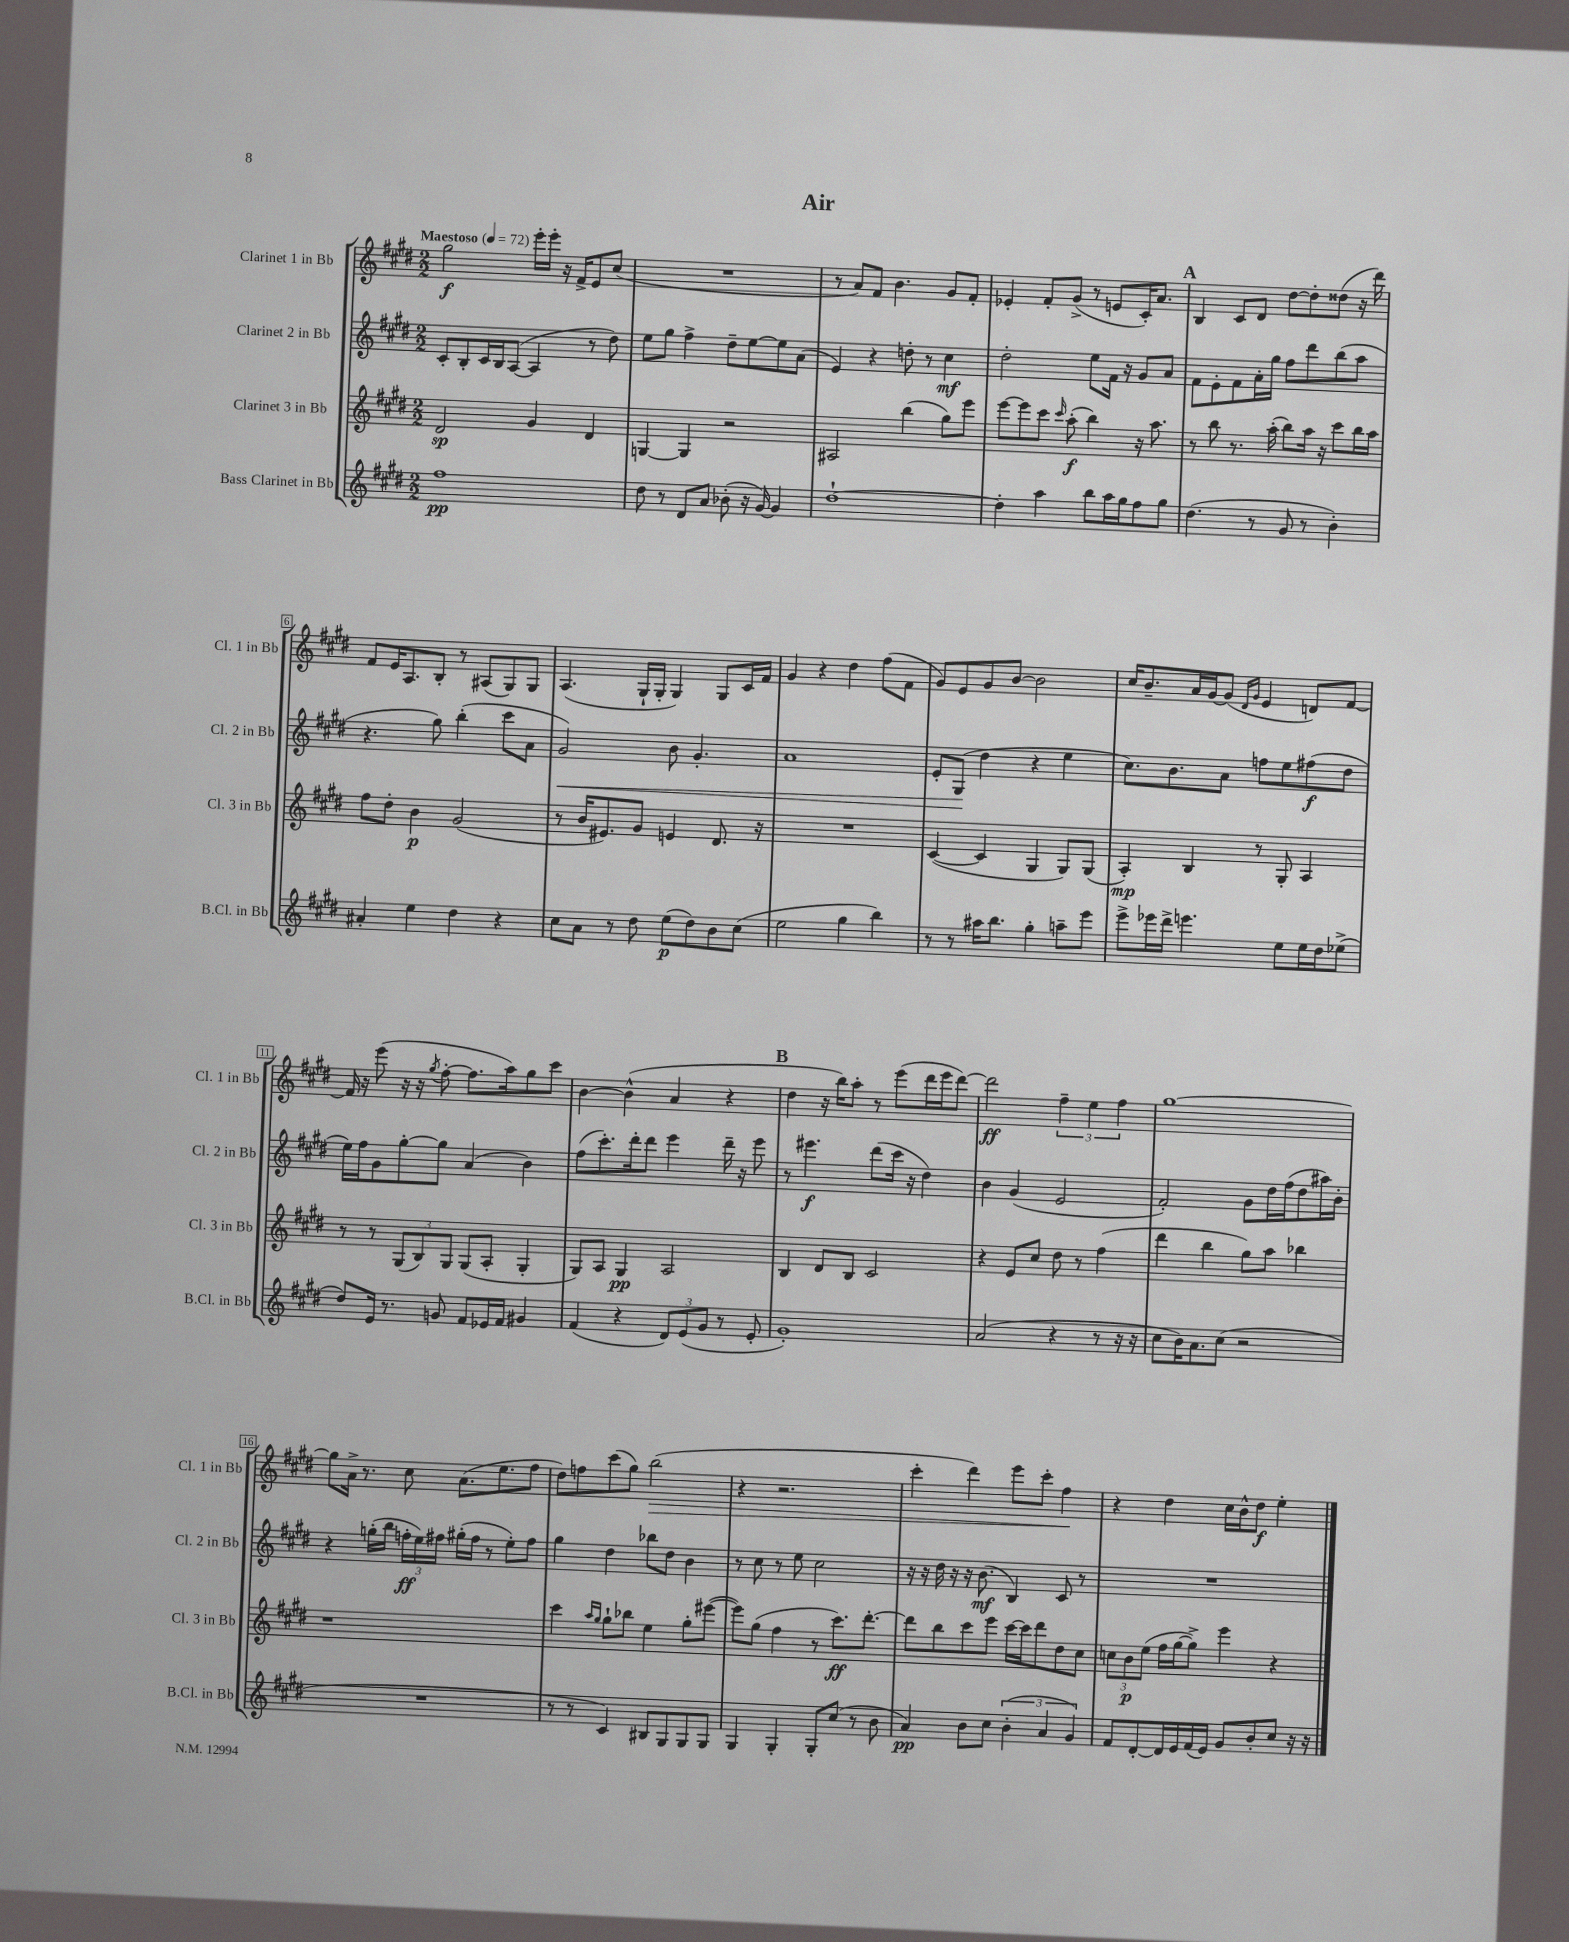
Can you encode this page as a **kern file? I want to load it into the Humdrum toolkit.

**kern	**kern	**kern	**kern
*staff4	*staff3	*staff2	*staff1
*clefG2	*clefG2	*clefG2	*clefG2
*k[f#c#g#d#]	*k[f#c#g#d#]	*k[f#c#g#d#]	*k[f#c#g#d#]
*M2/2	*M2/2	*M2/2	*M2/2
*MM72	*MM72	*MM72	*MM72
1ff#	2d#	8c#'	2gg#
.	.	8B'	.
.	.	16c#	.
.	.	16B	.
.	.	([8A	.
.	4g#	4A]	16eee'
.	.	.	16eee'
.	.	.	16r
.	.	.	16f#^
.	4d#	8r	8e
.	.	8dd#)	(8cc#
=	=	=	=
8dd#	[4G	8ee	1r
8r	.	8gg#	.
8d#	4G]	4ff#^	.
8a	.	.	.
(8b-'	2r	8dd#~	.
16r	.	[8ee	.
[16g#)	.	.	.
4g#]	.	8ee]	.
.	.	(8a	.
=	=	=	=
[1dd#`	2A#	4e)	8r
.	.	.	8a)
.	.	4r	8f#
.	.	.	4.b
.	(4bb	8dd'	.
.	.	8r	.
.	8gg#)	4cc#	8g#
.	8eee	.	8f#'
=	=	=	=
4dd#']	[8eee	2dd#'	4e-'
.	8eee]	.	.
4aa	8ccc#	.	8f#'
.	16qqccc#	.	.
.	(8aa'	.	(8g#^
8bb	4bb)	8ee	8r
16aa	.	16f#	8e
16gg#	.	16r	.
8ff#	16r	8g#	16c#')
.	8.aa	.	8.a
8gg#	.	8a	.
=	=	=	=
(4.dd#	8r	8f#	4B
.	8bb	8e'	.
.	8.r	8f#	8c#
8r	.	16a'	8d#
.	(16aa'	16gg#	.
8g#	8bb)	8ff#	[8dd#
8r	16aa	8ddd#	8dd#']
.	16r	.	.
4b')	8ccc#	(8bb	(8dd##
.	16bb	8aa	16r
.	16aa	.	16ddd#)
=	=	=	=
4a#'	8ff#	4.r	8f#
.	8dd#'	.	16e
.	.	.	8.A
4ee	4b	.	.
.	.	8gg#)	8B'
4dd#	(2g#	(4bb'	8r
.	.	.	(8A#
4r	.	8ccc#	8G#)
.	.	8a	8G#
=	=	=	=
8cc#	8r	2g#)	(4.A
8a	16b	.	.
.	8.e#)	.	.
8r	.	.	.
8dd#	8g#	.	16G#`
.	.	.	16G#'
(8ee	4e	8b	4G#)
8dd#)	.	4.g#'	.
8b	8.d#	.	8G#
(8cc#	.	.	16c#
.	16r	.	16f#
=	=	=	=
2ee	1r	1a	4g#
.	.	.	4r
4gg#	.	.	4dd#
4bb)	.	.	(8ff#
.	.	.	8f#
=	=	=	=
8r	([4c#	8e'	8g#)
8r	.	(8G#	8e
16aa#	4c#]	4dd#	8g#
8.bb	.	.	.
.	.	.	[8b
4gg#'	4G#	4r	2b]
8aa~	8G#)	4ee	.
8eee	(8G#	.	.
=	=	=	=
8eee^	4A')	8.cc#)	16cc#
.	.	.	8.b~
16eee-	.	.	.
16ddd#^	.	8.b	.
4.eee	4B	.	16a
.	.	.	[16g#
.	.	8a	(8g#]
.	.	.	16qqd#
.	.	.	16qqg#
.	8r	8ff	4e
8ee	8G#'	8ee	.
16ee	4A	(8ff#	8d)
16dd#	.	.	.
(8ee-^	.	8dd#	[8f#
=	=	=	=
8dd#)	8r	16ee)	16f#]
.	.	16ff#	16r
16e	8r	8g#	(8eee
8.r	.	.	.
.	(12G#	[8gg#'	16r
.	.	.	16r
.	12B)	.	.
.	.	.	8qgg#
8g	.	8gg#]	[8ff#'
.	12G#	.	.
8f#	(8G#	(4a	8.ff#]
16e-	8A'	.	.
16f#	.	.	16aa)
4g#	4G#'	4b)	8gg#
.	.	.	8ccc#
=	=	=	=
(4f#	8G#)	(8ff#	[4b
.	8A	8.ccc#')	.
4r	4G#	.	(4b^^]
.	.	16ddd#'	.
.	.	8ddd#	.
12d#)	2A	4eee	4a
(12e	.	.	.
12g#	.	.	.
8r	.	16ddd#~	4r
.	.	16r	.
8e'	.	8eee	.
=	=	=	=
1g#')	4B	8r	4dd#
.	.	4.eee#	.
.	8d#	.	16r
.	.	.	16bb)
.	8B	.	8aa'
.	2c#	(8ddd#	8r
.	.	16ccc#	(8eee
.	.	16r	.
.	.	4dd#)	16ddd#
.	.	.	16eee
.	.	.	[8ddd#)
=	=	=	=
(2a	4r	4b	2ddd#]
.	8e	(4g#	.
.	8cc#	.	.
4r	8dd#	2e	6ff#~
.	8r	.	.
.	.	.	6ee
8r	(4ff#	.	.
.	.	.	6ff#
16r	.	.	.
16r	.	.	.
=	=	=	=
8cc#	4ddd#	2f#')	[1gg#
16b)	.	.	.
8.a	.	.	.
.	4bb	.	.
(8cc#	.	.	.
2r	8gg#)	8g#	.
.	8aa	16dd#	.
.	.	(16ff#	.
.	4bb-	8dd#	.
.	.	16aa#)	.
.	.	16b'	.
=	=	=	=
1r	1r	4r	8gg#]
.	.	.	16a^
.	.	.	8.r
.	.	(16gg'	.
.	.	16bb	.
.	.	24ff'	8cc#
.	.	24ee)	.
.	.	24ff#	.
.	.	(16gg#'	(8.a
.	.	16ff#	.
.	.	8r	.
.	.	.	8.ee
.	.	8ee')	.
.	.	8ff#	8ff#
=	=	=	=
8r	4ccc#	4gg#	8dd#)
8r	.	.	8ff
.	16qqaa	.	.
.	16qqgg#	.	.
4c#)	8gg#`	4dd#	(8ccc#
.	8bb-	.	8gg#)
8B#	4ee	8bb-	(2bb
8G#	.	8dd#	.
8G#	8gg#'	4b	.
8G#	([8eee#	.	.
=	=	=	=
4G#	8eee#])	8r	4r
.	(8gg#	8cc#	.
4G#'	4ff#	8r	2.r
.	.	8ee	.
8G#'	8r	2cc#	.
(8cc#	8.ccc#)	.	.
8r	.	.	.
.	[8.ddd#'	.	.
8b	.	.	.
=	=	=	=
4a)	8ddd#]	16r	4ccc#'
.	.	16r	.
.	8bb	16dd#	.
.	.	16r	.
8b	8ccc#	16r	4ddd#)
.	.	(8.b	.
8cc#	8eee	.	.
(6b'	[16ccc#	4B)	8eee
.	16ccc#]	.	.
.	8ddd#	.	8ccc#'
6a	.	.	.
.	8dd#	8c#	4ff#
6g#)	.	.	.
.	8cc#	8r	.
=	=	=	=
8f#	12cc	1r	4r
.	12b	.	.
[8d#'	.	.	.
.	(12ee	.	.
16d#]	16ff#	.	4dd#
16e	[16gg#	.	.
(16f#	8gg#^])	.	.
16e)	.	.	.
8g#	4eee	.	16cc#
.	.	.	16b^^
8b'	.	.	8dd#
8cc#	4r	.	4ee'
16r	.	.	.
16r	.	.	.
==	==	==	==
*-	*-	*-	*-
